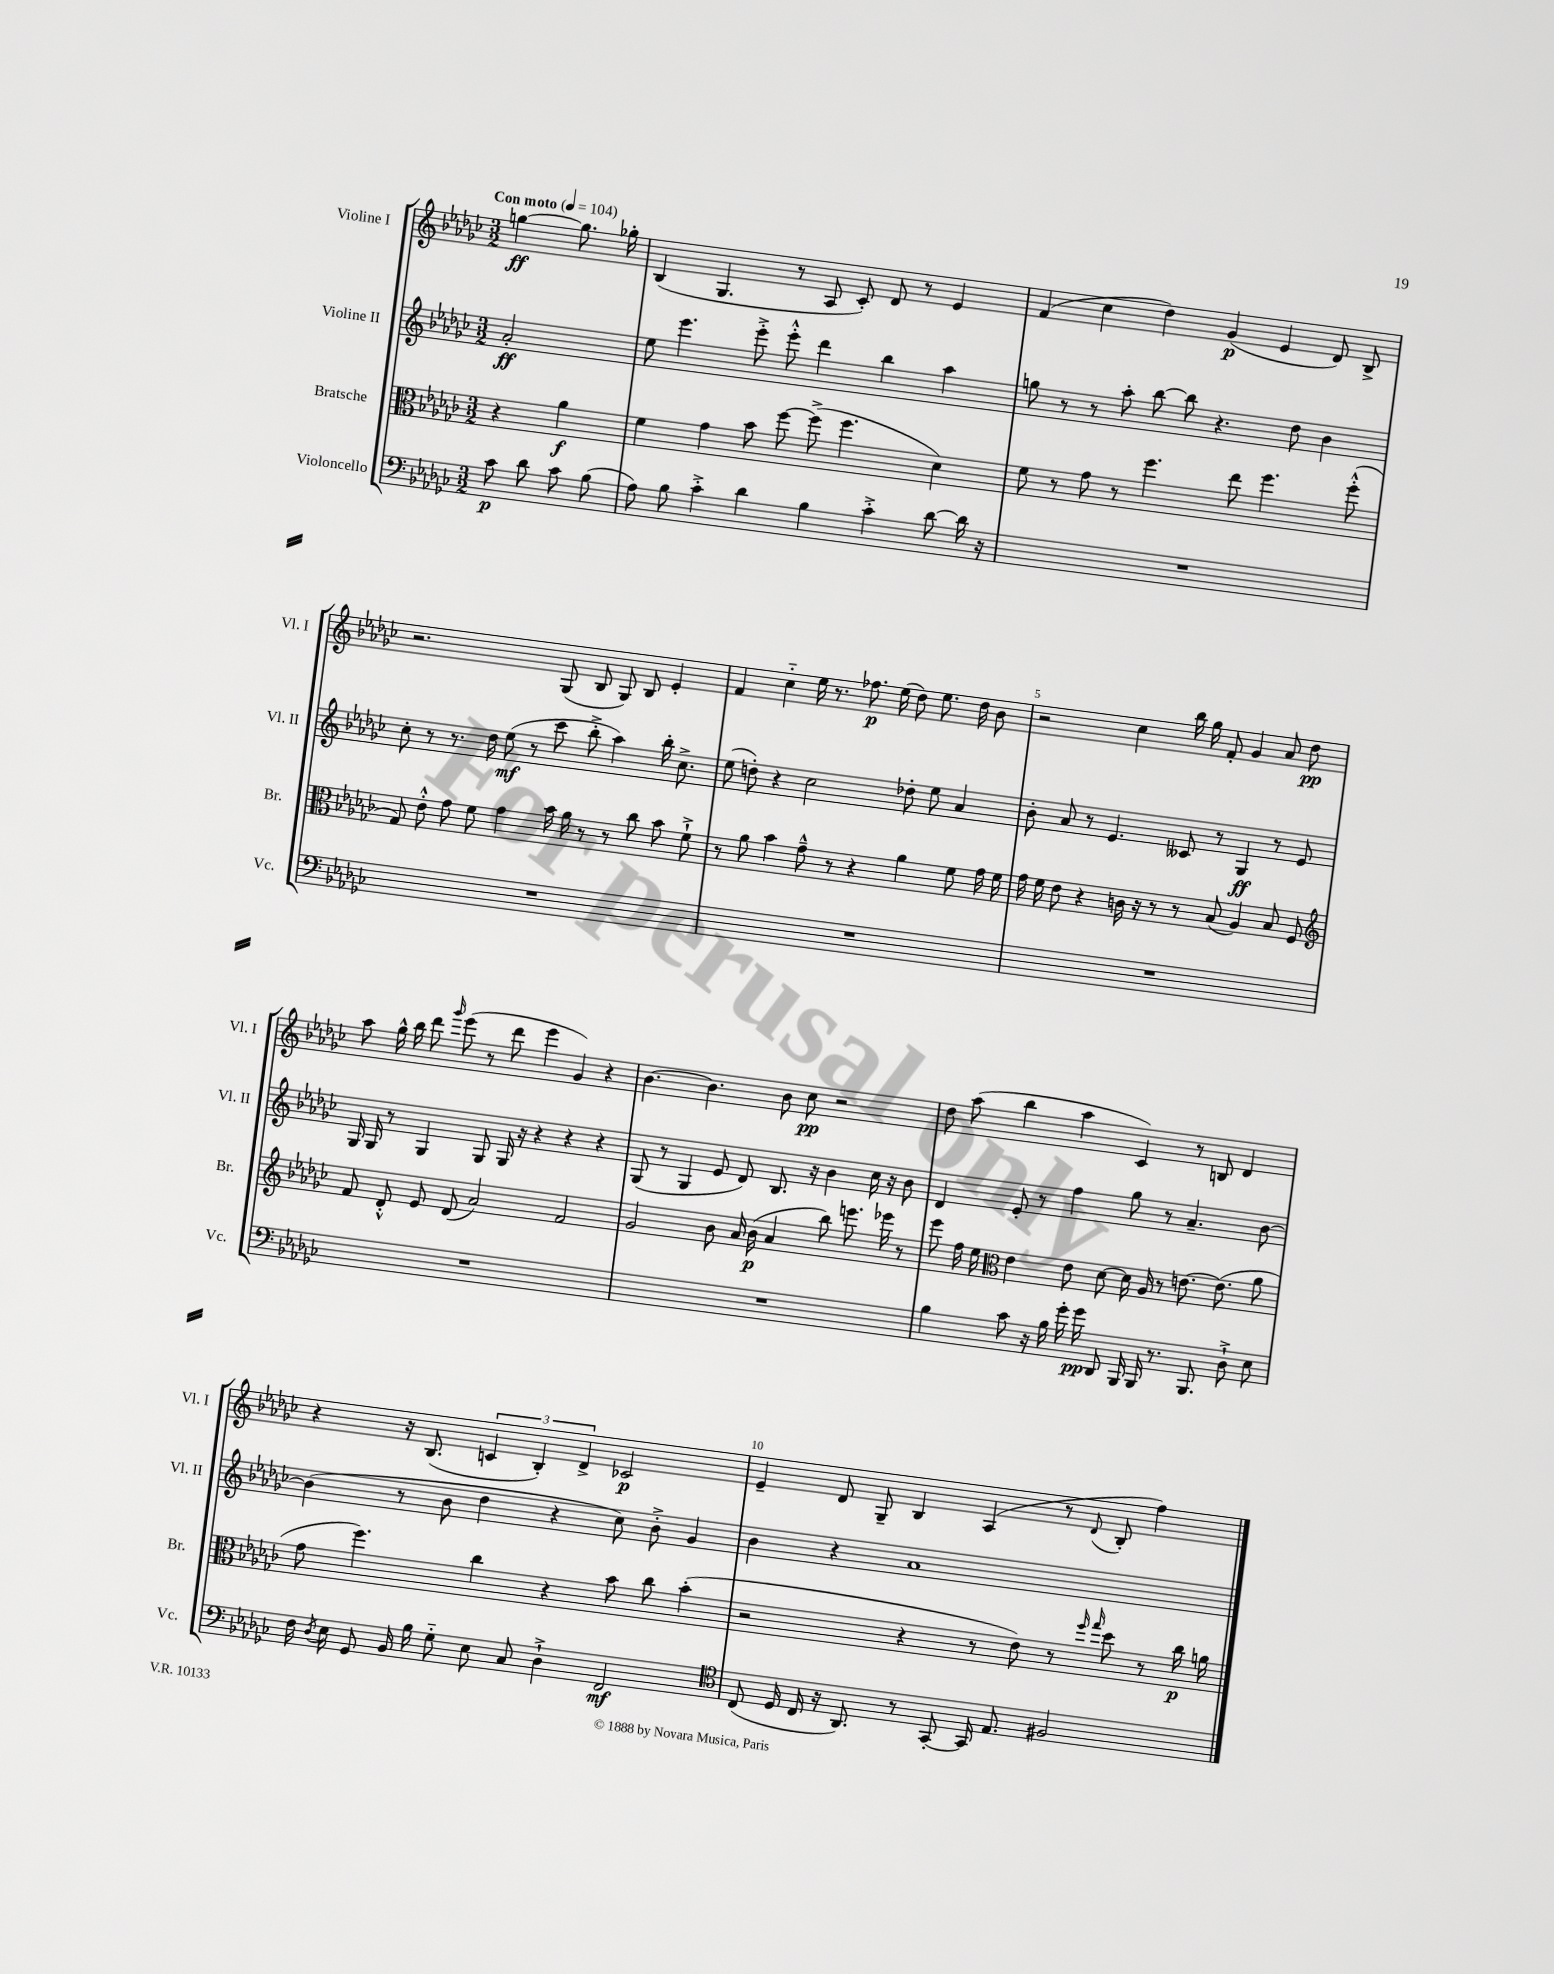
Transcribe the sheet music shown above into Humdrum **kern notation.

**kern	**kern	**kern	**kern
*staff4	*staff3	*staff2	*staff1
*clefF4	*clefC3	*clefG2	*clefG2
*k[b-e-a-d-g-c-]	*k[b-e-a-d-g-c-]	*k[b-e-a-d-g-c-]	*k[b-e-a-d-g-c-]
*M3/2	*M3/2	*M3/2	*M3/2
*MM104	*MM104	*MM104	*MM104
8c-\	4r	2a-'/	[4gg\
8d-\	.	.	.
8c-\	4a-\	.	8.gg\]
(8B-\	.	.	.
.	.	.	16gg-'\
=	=	=	=
8A-\)	4f\	8ee-\	(4B-/
8B-\	.	4.eee-\	.
4c-'^\	4g-\	.	4.G-/
4d-\	8b-\	8eee-'^\	.
.	[8ff\	8eee-'^^\	8r
4B-\	(8ff^\]	4ddd-\	8A-/
.	4.ff\	.	8c-'/)
4c-'^\	.	4bb-\	8d-/
.	.	.	8r
[8d-\	4d-\)	4aa-\	4e-/
16d-\]	.	.	.
16r	.	.	.
=	=	=	=
1.r	8f\	8gg\	(4f/
.	8r	8r	.
.	8g-\	8r	4cc-\
.	8r	8aa-'\	.
.	4.ff\	[8bb-\	4dd-\)
.	.	8bb-\]	.
.	.	4.r	(4g-/
.	8ee-\	.	.
.	4.ff\	.	4e-/
.	.	8dd-\	.
.	.	4b-\	8d-/)
.	(8ff'^^\	.	8B-^/
=	=	=	=
1.r	8G-/)	8cc-'\	2.r
.	8e-'^^\	8r	.
.	8g-\	8.r	.
.	8f\	.	.
.	.	16dd-\	.
.	4g-\	(8ee-\	.
.	.	8r	.
.	16b-\	8ccc-\	(8G-/
.	16a-\	.	.
.	8r	8bb-'^\	8B-/
.	8r	4aa-\)	8G-/)
.	8cc-\	.	8B-/
.	8b-\	16bb-'\	4e-'/
.	.	8.cc-^\	.
.	8f`^\	.	.
=	=	=	=
1.r	8r	(8ee-\	4f/
.	8a-\	8dd'\)	.
.	4b-\	4r	4cc-'~\
.	8g-~^^\	2cc-\	16ee-\
.	.	.	8.r
.	8r	.	.
.	4r	.	8.ff-\
.	.	.	(16ee-\
.	4a-\	8dd-'\	8dd-\)
.	.	8ee-\	8.ee-\
.	8f\	4a-/	.
.	.	.	16dd-\
.	16g-\	.	8b-\
.	16f\	.	.
=	=	=	=
1.r	16g-\	8b-'\	2r
.	16f\	.	.
.	8e-\	8a-/	.
.	4r	8r	.
.	.	4.e-/	.
.	16c\	.	4cc-\
.	16r	.	.
.	8r	.	.
.	8r	8c--/	16bb-\
.	.	.	16gg-\
.	(8B-/	8r	8f'/
.	4A-/)	4G-/	4g-/
.	8B-/	8r	8a-/
.	8F/	8e-/	8dd-\
=	=	=	=
*	*clefG2	*	*
1.r	8f/	16G-/	8aa-\
.	.	16G-/	.
.	8d-'^^/	8r	16gg-^^\
.	.	.	16bb-\
.	8e-/	4G-/	8ddd-\
.	.	.	16qqggg-/
.	(8d-/	.	(8eee-\
.	2a-/)	8G-/	8r
.	.	16G-/	8ddd-\
.	.	16r	.
.	.	4r	4eee-\
.	2f/	4r	4g-/)
.	.	4r	4r
=	=	=	=
1.r	2g-/	(8G-/	[4.b-\
.	.	8r	.
.	.	4G-/	.
.	.	.	4.b-\]
.	8b-\	8e-/	.
.	16a-/	8d-/)	.
.	(16b-\	.	.
.	4a-/	8.B-/	8b-\
.	.	.	8cc-\
.	.	16r	.
.	8bb-\)	4b-\	2r
.	8.eee\	.	.
.	.	16cc-\	.
.	16eee-\	16r	.
.	8r	8b-\	.
=	=	=	=
4B-\	8eee-\	4d-/	8dd-\
.	16ff\	.	(8aa-\
.	16ee-\	.	.
*	*clefC3	*	*
8c-\	4e-\	8e-'/	4bb-\
16r	.	8r	.
16B-\	.	.	.
16g-'\	8e-\	4ff\	4aa-\
16g-\	.	.	.
8DD-/	[8d-\	.	.
16BBB-/	16d-\]	8gg-\	4c-/)
16BBB-/	16A-/	.	.
8.r	8r	8r	.
.	[8.e\	4.a-~/	8r
8.BBB-/	.	.	.
.	.	.	8B/
.	(8.e\]	.	.
8D-`^\	.	.	4d-/
8E-\	8a-\	[8b-\	.
=	=	=	=
16F\	8g-\	(4b-\]	4r
8qD-/	.	.	.
16E-\	.	.	.
8GG-/	4.ff\)	.	.
16BB-/	.	8r	16r
16B-\	.	.	(8.B-/
8G-'~\	.	8b-\	.
8E-\	4cc-\	4dd-\	6c/
8C-/	.	.	.
.	.	.	6B-'/)
4D-`^\	4r	4r	.
.	.	.	6d-^/
2FF/	8b-\	8cc-\)	2c-/
.	8cc-\	8b-'^\	.
.	(4b-'\	4g-/	.
=	=	=	=
*clefC4	*	*	*
(8C-/	2r	4b-\	4e-~/
16D-/	.	.	.
16C-/	.	.	.
16r	.	4r	8d-/
8.AA-/)	.	.	.
.	.	.	8G-~/
8r	4r	1a-	4B-/
[8GG-'/	.	.	.
16GG-/]	8r	.	(4A-/
8.E-/	.	.	.
.	8e-\)	.	.
2F#/	8r	.	8r
.	16qqff/	.	.
.	16qqgg-/	.	8qqd-/
.	8dd-\	.	8B-'/
.	8r	.	4ff\)
.	16cc-\	.	.
.	16a\	.	.
==	==	==	==
*-	*-	*-	*-
